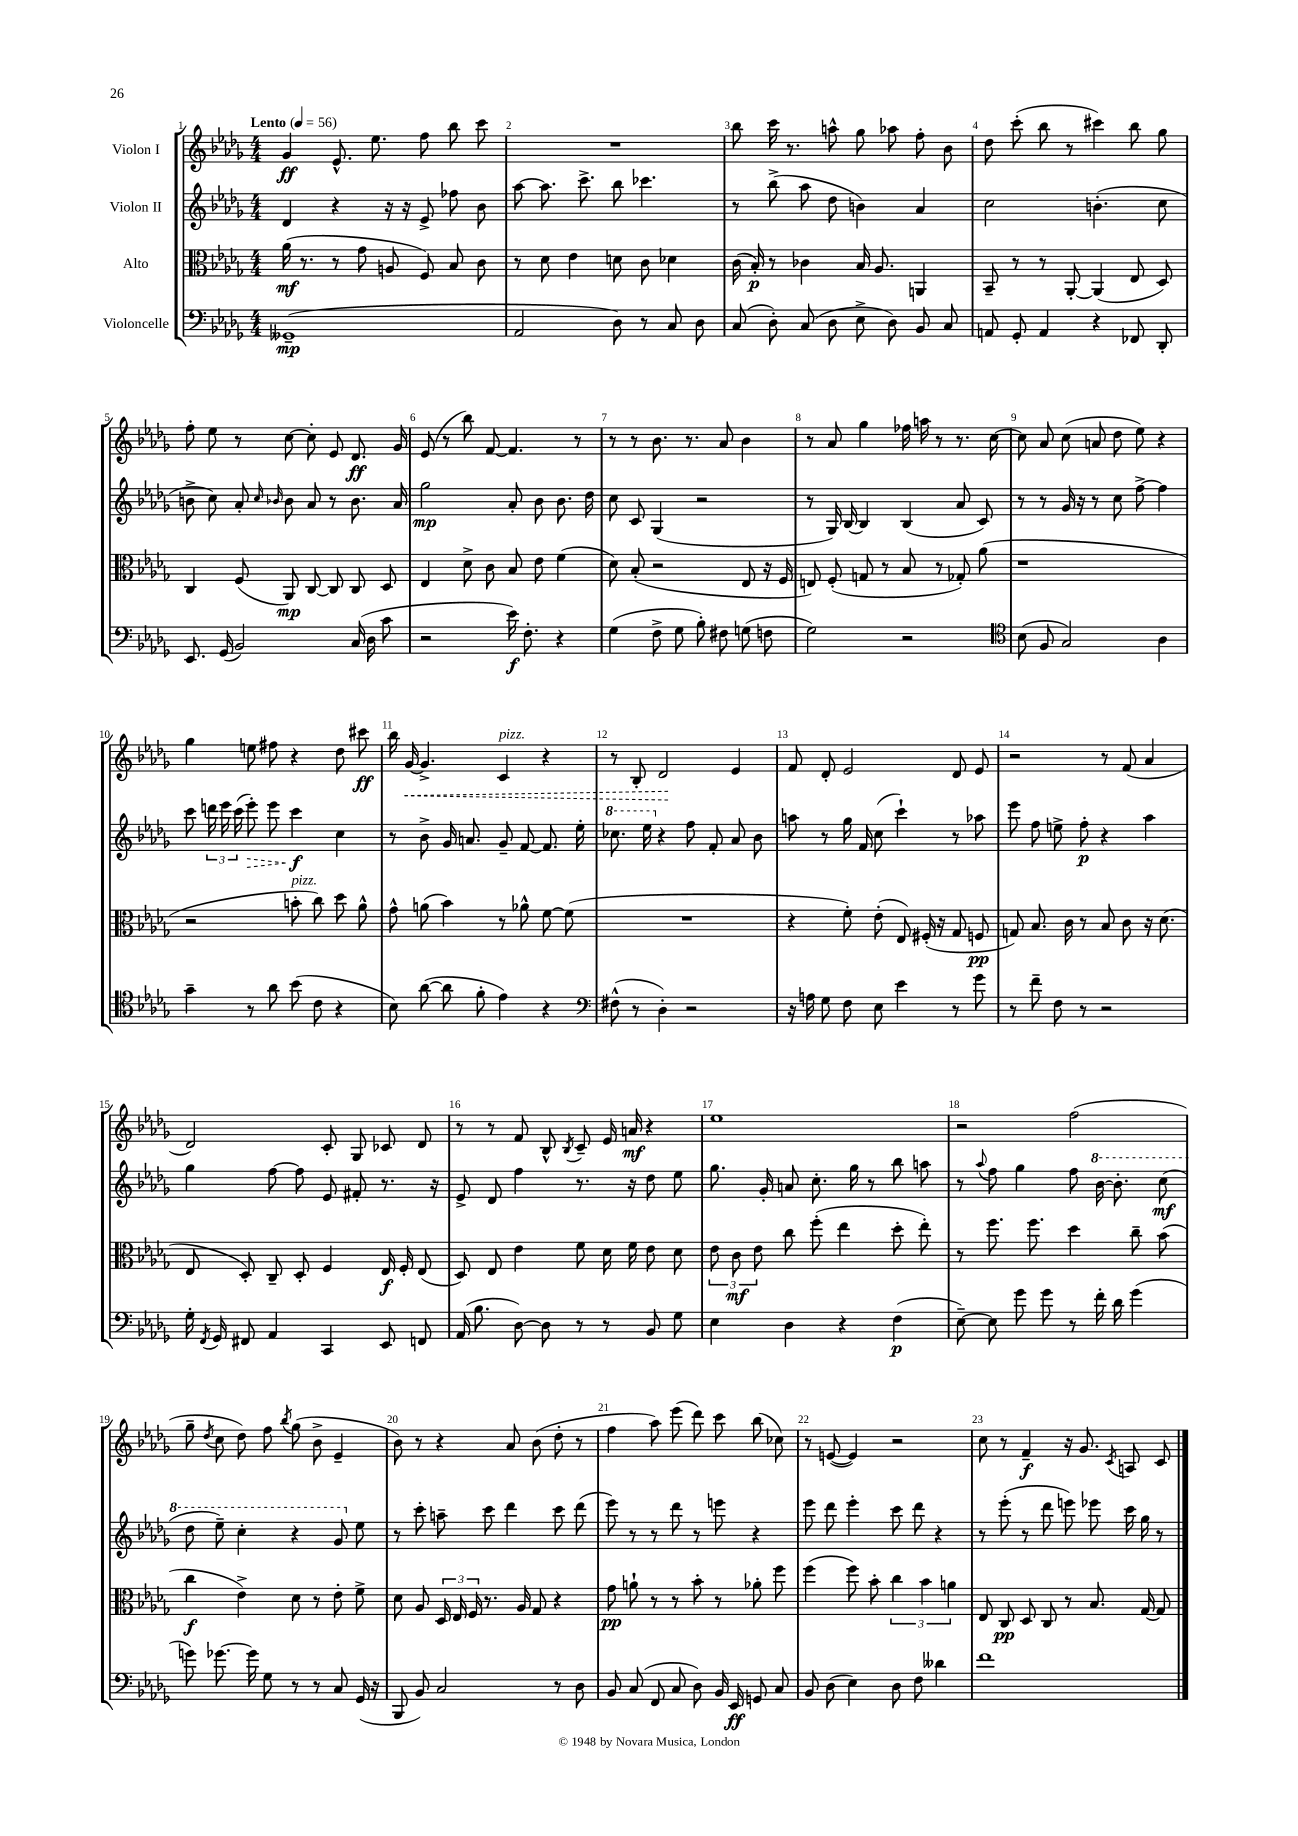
<<
\new StaffGroup <<
\new Staff = "s0" \with { instrumentName = "Violon I" } {
    \clef treble \key des \major \numericTimeSignature \time 4/4 \tempo "Lento" 4 = 56
    \autoBeamOff ges'4\ff ees'8.-^ ees''8. f''8 bes''8 c'''8 |
    R1 |
    bes''8 c'''16 r8. a''8-^ ges''8 aes''8 f''8-. bes'8 |
    des''8 c'''8-.( bes''8 r8 cis'''4) bes''8 ges''8 |
    f''8-. ees''8 r8 c''8~ c''8-. ees'8 des'8.\ff ges'16 |
    ees'8( r8 bes''8) f'8~ f'4. r8 |
    r8 r8 bes'8. r8. aes'8 bes'4 |
    r8 aes'8 ges''4 fes''16 a''16 r8 r8. c''16~ |
    c''8 aes'8 c''8( a'8 des''8 ees''8) r4 |
    ges''4 e''8 fis''8 r4 des''8 cis'''8\ff |
    bes''16 \once \override Hairpin.style = #'dashed-line ges'16~\< ges'4.-> c'4^\markup { \italic "pizz." } r4 |
    r8 bes8-. des'2\! ees'4 |
    f'8 des'8-. ees'2 des'8 ees'8 |
    r2 r8 f'8( aes'4 |
    des'2) c'8-. ges8 ces'8 des'8 |
    r8 r8 f'8 bes8-^ \acciaccatura { bes8 } c'8-- ees'16 a'16\mf r4 |
    ees''1 |
    r2 f''2( |
    ges''8-- \acciaccatura { des''8 } c''8 des''8) f''8 \acciaccatura { bes''8 } ges''8( bes'8-> ees'4-- |
    bes'8) r8 r4 aes'8 bes'8( des''8-. r8 |
    f''4 aes''8) ees'''8( des'''8) c'''8 bes''8( ces''8) |
    r8 e'8~( e'4) r2 |
    c''8 r8 f'4--\f r16 ges'8. \acciaccatura { c'8 } a8 c'8 \bar "|." |
}
\new Staff = "s1" \with { instrumentName = "Violon II" } {
    \clef treble \key des \major \numericTimeSignature \time 4/4
    \autoBeamOff des'4 r4 r16 r16 ees'8-> fes''8 bes'8 |
    aes''8~ aes''8. c'''8.-> bes''8 ces'''4. |
    r8 bes''8->( aes''8 des''8 b'4) aes'4 |
    c''2 b'4.-.( c''8 |
    b'8-> c''8) aes'8-. \grace { c''16 bes'16 } bes'8 aes'8 r8 bes'8. aes'16 |
    ges''2\mp aes'8-. bes'8 bes'8. des''16 |
    c''8 c'8 ges4( r2 |
    r8 ges16) bes16~ bes4 bes4( aes'8 c'8) |
    r8 r8 ges'16 r16 r8 c''8 f''8~-> f''4 |
    c'''8 \tuplet 3/2 { d'''16 ees'''16 c'''16( } \once \override Hairpin.style = #'dashed-line ees'''8-.\>) ees'''8 c'''4\f\! c''4 |
    r8 bes'8-> ges'16 a'8. ges'8-- f'8~ f'8. ees''16-. |
    \ottava #1 ces'''8. ees'''16 \ottava #0 r4 f''8 f'8-. aes'8 bes'8 |
    a''8 r8 ges''16 f'16 c''8( c'''4-!) r8 aes''8 |
    ees'''8 f''8 e''8-> f''8-.\p r4 aes''4 |
    ges''4 f''8~ f''8 ees'8 fis'8-. r8. r16 |
    ees'8-> des'8 f''4 r8. r16 des''8 ees''8 |
    ges''8. ges'16-. a'8 c''8.-. ges''16 r8 bes''8 a''8 |
    r8 \appoggiatura { aes''8 } f''8 ges''4 f''8 \ottava #1 bes''16~ bes''8.-. c'''8\mf( |
    des'''8 ees'''8--) c'''4-. r4 ges''8 \ottava #0 ees''8 |
    r8 c'''8-. a''8-- c'''8 des'''4 c'''8 des'''8( |
    ees'''8) r8 r8 des'''8 r8 e'''8 r4 |
    ees'''8 des'''8 ees'''4-. c'''8 des'''8 r4 |
    r8 ees'''8-.( r8 des'''8 e'''8) ees'''8 c'''16 ges''16 r8 \bar "|." |
}
\new Staff = "s2" \with { instrumentName = "Alto" } {
    \clef alto \key des \major \numericTimeSignature \time 4/4
    \autoBeamOff aes'16\mf( r8. r8 ges'8 a8 f8) bes8 c'8 |
    r8 des'8 ees'4 d'8 c'8 des'4 |
    c'16( bes16-.\p) r8 ces'4 bes16 aes8. a,4 |
    bes,8-- r8 r8 aes,8~-. aes,4( ees8 des8) |
    c4 f8( aes,8\mp) c8~ c8 c8 des8 |
    ees4 des'8-> c'8 bes8 ees'8 f'4( |
    des'8) bes8-.( r2 ees8 r16 f16 |
    e8) f8-.( g8 r8 bes8 r8 ges8-.) aes'8( |
    r1 |
    r2 b'8-.^\markup { \italic "pizz." } c''8) des''8 aes'8-^ |
    ges'8-^ a'8( bes'4) r8 aes'8-^ f'8~ f'8( |
    R1 |
    r4 f'8-.) ees'8-.( ees8) fis16-.( r16 ges8 f8\pp |
    g8) bes8. c'16 r8 bes8 c'8 r16 des'8.( |
    ees8 des8-.) c8-- des8-. f4 ees16\f f16-. ees8( |
    des8) ees8 ees'4 f'8 des'16 f'16 ees'8 des'8 |
    \tuplet 3/2 { ees'8 c'8\mf ees'8 } c''8 f''8-.( ees''4 des''8-. ees''8-.) |
    r8 f''8. f''8. des''4 c''8-- bes'8( |
    c''4\f ees'4->) des'8 r8 ees'8-. f'8-> |
    des'8 aes8 \tuplet 3/2 { des16 ees16 f16 } r8. aes16 ges8 r4 |
    ges'8\pp a'8-! r8 r8 bes'8-. r8 aes'8-. f''8 |
    f''4( f''8) bes'8-. \tuplet 3/2 { c''4 bes'4 a'4 } |
    ees8 c8\pp des8 c8 r8 bes8. ges16~ ges8 \bar "|." |
}
\new Staff = "s3" \with { instrumentName = "Violoncelle" } {
    \clef bass \key des \major \numericTimeSignature \time 4/4
    \autoBeamOff geses,1--\mp( |
    aes,2 des8) r8 c8 des8 |
    c8( des8-.) c8( des8 ees8-> des8) bes,8 c8 |
    a,8 ges,8-. a,4 r4 fes,8 des,8-. |
    ees,8. ges,16( bes,2) c16( des16 c'8 |
    r2 ees'16\f) f8.-. r4 |
    ges4( f8-> ges8 bes8-.) fis8 g8( f8 |
    ges2) r2 |
    \clef tenor bes8( f8 ges2) aes4 |
    ges'4-- r8 aes'8 bes'8( c'8 r4 |
    bes8) aes'8~( aes'8 f'8-. ees'4) r4 |
    \clef bass fis8-^( r8 des4-.) r2 |
    r16 a16 ges8 f8 ees8 ees'4 r8 ges'8 |
    r8 f'8-- f8 r8 r2 |
    ges16-. \acciaccatura { f,8 } ges,16 fis,8 aes,4 c,4 ees,8 f,8 |
    aes,16( bes8. des8~) des8 r8 r8 bes,8 ges8 |
    ees4 des4 r4 f4\p( |
    ees8~--) ees8 ges'8 ges'8 r8 f'16-. des'16 ges'4( |
    g'8) ges'8.~ ges'16 ges8 r8 r8 c8 ges,16( r16 |
    bes,,8 bes,8) c2 r8 des8 |
    bes,8 c8( f,8 c8 des8) bes,16 ees,16\ff g,8 c8 |
    bes,8 des8( ees4) des8 f8 deses'4 |
    f'1 \bar "|." |
}
>>
>>
\layout { \context { \Score \override BarNumber.break-visibility = ##(#f #t #t) barNumberVisibility = #all-bar-numbers-visible } }
